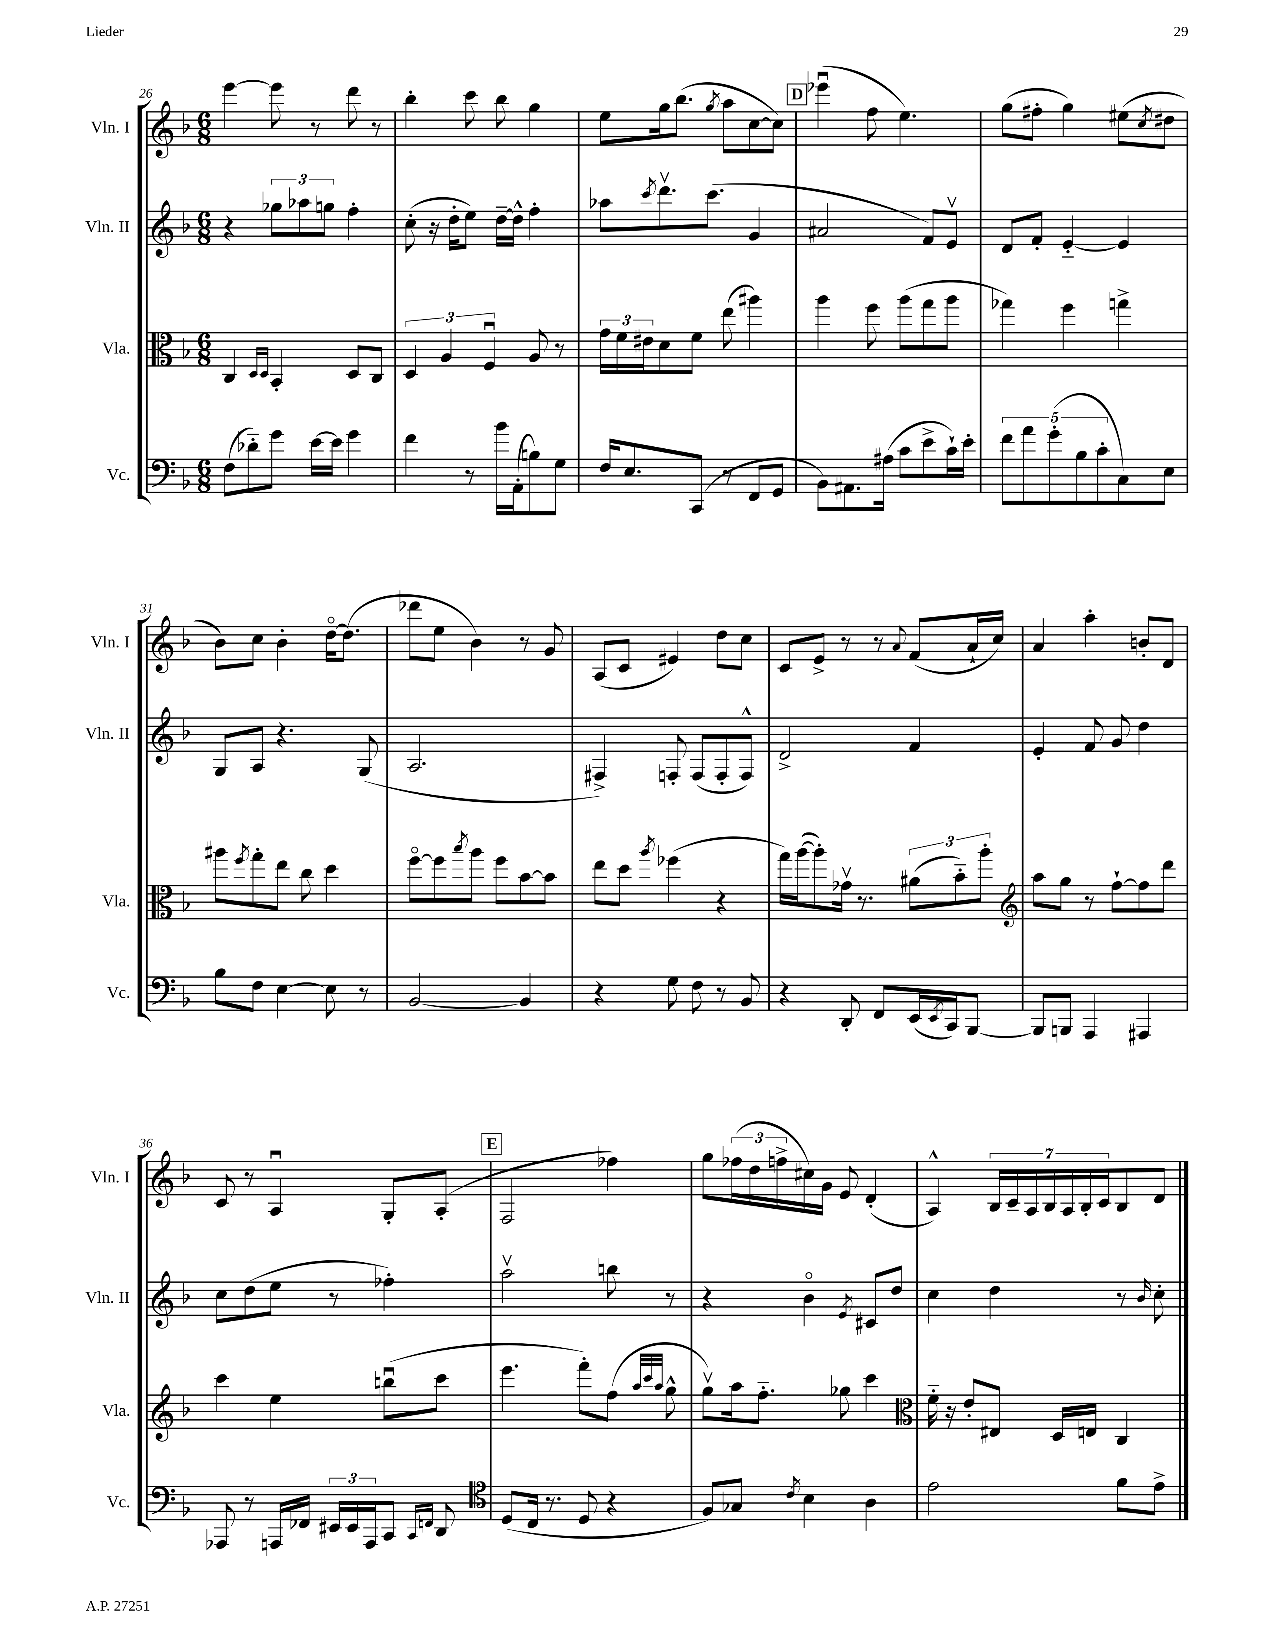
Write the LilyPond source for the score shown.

<<
\new StaffGroup <<
\new Staff = "s0" \with { instrumentName = "Vln. I" shortInstrumentName = "Vln. I" } {
    \clef treble \key f \major \numericTimeSignature \time 6/8
    e'''4~ e'''8 r8 d'''8 r8 |
    bes''4-. c'''8 bes''8 g''4 |
    e''8 g''16 bes''8.( \acciaccatura { g''8 } a''8 c''8~ c''8) |
    \mark \markup { \box "D" } ees'''4\downbow( f''8 e''4.) |
    g''8( fis''8-. g''4) eis''8( \acciaccatura { c''8 } dis''8 |
    bes'8) c''8 bes'4-. d''16~\flageolet d''8.( |
    des'''8 e''8 bes'4) r8 g'8 |
    a8( c'8 eis'4) d''8 c''8 |
    c'8 e'8-> r8 r8 \appoggiatura { a'8 } f'8( a'16-! c''16) |
    a'4 a''4-. b'8-. d'8 |
    c'8 r8 a4\downbow g8-. a8-.( |
    \mark \markup { \box "E" } f2 fes''4) |
    g''8 \tuplet 3/2 { fes''16( d''16 f''16-> } cis''16) g'16 e'8 d'4-.( |
    a4-^) \tuplet 7/4 { bes16 c'16-- a16 bes16 a16 bes16-. c'16 } bes8 d'8 \bar "|." |
}
\new Staff = "s1" \with { instrumentName = "Vln. II" shortInstrumentName = "Vln. II" } {
    \clef treble \key f \major \numericTimeSignature \time 6/8
    r4 \tuplet 3/2 { ges''8 aes''8 g''8 } f''4-. |
    c''8-.( r16 d''16-. e''8) d''16~-- d''16-^ f''4-. |
    aes''8 \acciaccatura { c'''8 } d'''8.\upbow c'''8.( g'4 |
    \mark \markup { \box "D" } ais'2 f'8) e'8\upbow |
    d'8 f'8-. e'4~-_ e'4 |
    g8 a8 r4. g8( |
    a2. |
    fis4->) f8-. f8( f8-. f8-^) |
    d'2-> f'4 |
    e'4-. f'8 g'8 d''4 |
    c''8 d''8( e''8 r8 fes''4-.) |
    \mark \markup { \box "E" } a''2\upbow b''8 r8 |
    r4 bes'4\flageolet \acciaccatura { e'8 } cis'8 d''8 |
    c''4 d''4 r8 \grace { bes'16 } c''8-. \bar "|." |
}
\new Staff = "s2" \with { instrumentName = "Vla." shortInstrumentName = "Vla." } {
    \clef alto \key f \major \numericTimeSignature \time 6/8
    c4 \grace { d16 d16 } bes,4-. d8 c8 |
    \tuplet 3/2 { d4 a4 f4\downbow } a8 r8 |
    \tuplet 3/2 { g'16 f'16 eis'16 } d'8 f'8 e''8( ais''4) |
    \mark \markup { \box "D" } a''4 f''8 a''8( g''8 a''8 |
    ges''4) f''4 g''4-> |
    ais''8 \acciaccatura { f''8 } g''8-. e''8 c''8 d''4 |
    f''8~\flageolet f''8 \acciaccatura { bes''8 } a''8 f''8 bes'8~ bes'8 |
    e''8 d''8 \acciaccatura { a''8 } fes''4( r4 |
    g''16) a''16~( a''8-.) ges'16\upbow r8. \tuplet 3/2 { ais'8( bes'8-_) a''8-. } |
    \clef treble a''8 g''8 r8 f''8~-! f''8 d'''8 |
    c'''4 e''4 b''8\downbow( c'''8 |
    \mark \markup { \box "E" } e'''4. f'''8-.) f''8( \grace { a''32 c'''32 a''32 } g''8-^ |
    g''8\upbow) a''16 f''8.-_ ges''8 c'''4 |
    \clef alto f'16-_ r16 e'8-. eis8 d16 e16 c4 \bar "|." |
}
\new Staff = "s3" \with { instrumentName = "Vc." shortInstrumentName = "Vc." } {
    \clef bass \key f \major \numericTimeSignature \time 6/8
    f8( des'8-_) g'8 e'16~ e'16 g'4 |
    f'4 r8 bes'16 a,16-.( b8) g8 |
    f16 e8. c,8( r8 f,8 g,8 |
    \mark \markup { \box "D" } bes,8) ais,8. ais16( c'8 e'8-> c'16-!) e'16-. |
    \tuplet 5/4 { f'8 a'8 g'8-.( bes8 c'8-. } c8) e8 |
    bes8 f8 e4~ e8 r8 |
    bes,2~ bes,4 |
    r4 g8 f8 r8 bes,8 |
    r4 d,8-. f,8 e,16( \acciaccatura { e,8 } c,16) bes,,8~ |
    bes,,8 b,,8 a,,4 ais,,4 |
    aes,,8 r8 a,,16 fes,16 \tuplet 3/2 { eis,16 eis,16 a,,16 } c,8 \grace { c,16 f,16 } d,8 |
    \mark \markup { \box "E" } \clef tenor d8( c16 r8. d8 r4 |
    f8) ges8 \acciaccatura { c'8 } bes4 a4 |
    e'2 f'8 e'8-> \bar "|." |
}
>>
>>
\layout { \context { \Score currentBarNumber = #26 } }
